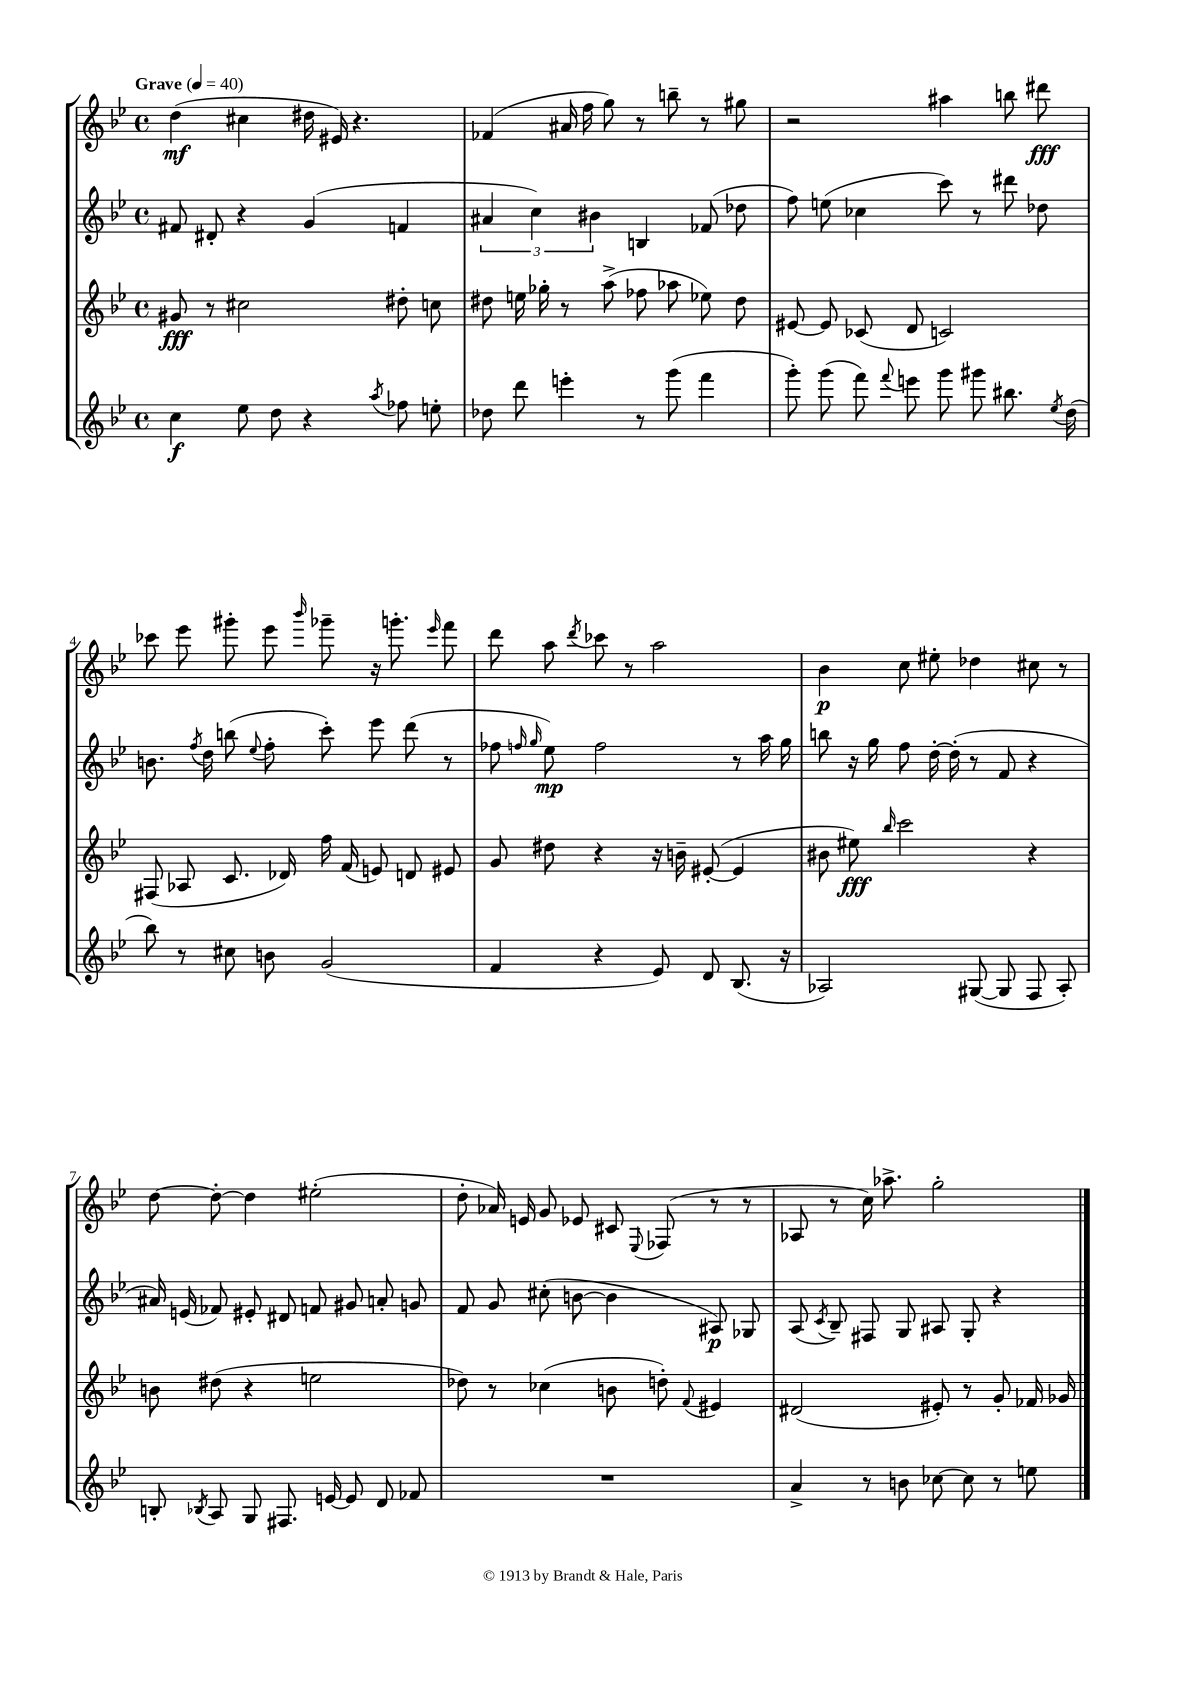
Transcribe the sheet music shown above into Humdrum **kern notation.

**kern	**kern	**kern	**kern
*staff4	*staff3	*staff2	*staff1
*clefG2	*clefG2	*clefG2	*clefG2
*k[b-e-]	*k[b-e-]	*k[b-e-]	*k[b-e-]
*M4/4	*M4/4	*M4/4	*M4/4
*met(c)	*met(c)	*met(c)	*met(c)
*MM40	*MM40	*MM40	*MM40
4cc	8g#	8f#	(4dd
.	8r	8d#'	.
8ee-	2cc#	4r	4cc#
8dd	.	.	.
4r	.	(4g	16dd#
.	.	.	16e#)
.	.	.	4.r
8qaa	.	.	.
8ff-	8dd#'	4f	.
8ee'	8cc	.	.
=	=	=	=
8dd-	8dd#	6a#	(4f-
8ddd	16ee	.	.
.	.	6cc)	.
.	16gg-'	.	.
4eee'	8r	.	16a#
.	.	.	16ff
.	.	6b#	.
.	(8aa^	.	8gg)
8r	8ff-	4B	8r
(8ggg	8aa-	.	8bb~
4fff	8ee-)	(8f-	8r
.	8dd#	8dd-	8gg#
=	=	=	=
8ggg')	[8e#	8ff)	2r
(8ggg	8e#]	(8ee	.
8fff)	(8c-	4cc-	.
8qqfff	.	.	.
8eee	8d	.	.
8ggg	2c)	8ccc)	4aa#
8ggg#	.	8r	.
8.bb#	.	8ddd#	8bb
.	.	8dd-	8ddd#
8qee-	.	.	.
(16dd	.	.	.
=	=	=	=
8bb-)	(8F#	8.b	8ccc-
8r	8A-	.	8eee-
.	.	8qff	.
.	.	16dd	.
8cc#	8.c	(8bb	8ggg#'
.	.	8qqee-	.
8b	.	8ff'	8eee-
.	16d-)	.	.
.	.	.	16qqbbb-
(2g	16ff	8ccc')	8ggg-~
.	(16f	.	.
.	8e)	8eee-	16r
.	.	.	8.ggg'
.	8d	(8ddd	.
.	.	.	16qqeee-
.	8e#	8r	8fff
=	=	=	=
4f	8g	8ff-	8ddd
.	.	16qqff	.
.	.	16qqgg	.
.	8dd#	8ee-)	8aa
.	.	.	8qddd
4r	4r	2ff	8ccc-
.	.	.	8r
8e-)	16r	.	2aa
.	16b~	.	.
8d	([8e#'	.	.
(8.B-	4e#]	8r	.
.	.	16aa	.
16r	.	16gg	.
=	=	=	=
2A-)	8b#	8bb	4b-
.	8ee#)	16r	.
.	.	16gg	.
.	16qqbb-	.	.
.	2ccc	8ff	8cc
.	.	[16dd'	8ee#'
.	.	(16dd']	.
([8G#	.	8r	4dd-
8G#]	.	8f	.
8F	4r	4r	8cc#
8A-')	.	.	8r
=	=	=	=
8B'	8b	16a#)	[8dd
.	.	(16e	.
8qB-	.	.	.
8A	(8dd#	8f-)	8dd'_
8G	4r	8e#'	4dd]
8.F#	.	8d#	.
.	2ee	8f	(2ee#'
[16e	.	.	.
8e]	.	8g#	.
8d	.	8a'	.
8f-	.	8g	.
=	=	=	=
1r	8dd-)	8f	8dd'
.	8r	8g	16a-)
.	.	.	16e
.	(4cc-	(8cc#'	8g
.	.	[8b	8e-
.	8b	4b]	8c#
.	.	.	8qqE-
.	8dd')	.	(8F-
.	8qqf	.	.
.	4e#	8A#)	8r
.	.	8G-	8r
=	=	=	=
4a^	(2d#	(8A	8A-
.	.	8qc	.
.	.	8B-~)	8r
8r	.	8F#	16cc)
.	.	.	8.aa-^
8b	.	8G	.
[8cc-	8e#')	8A#	2gg'
8cc-]	8r	8G'	.
8r	8g'	4r	.
8ee	16f-	.	.
.	16g-	.	.
==	==	==	==
*-	*-	*-	*-
